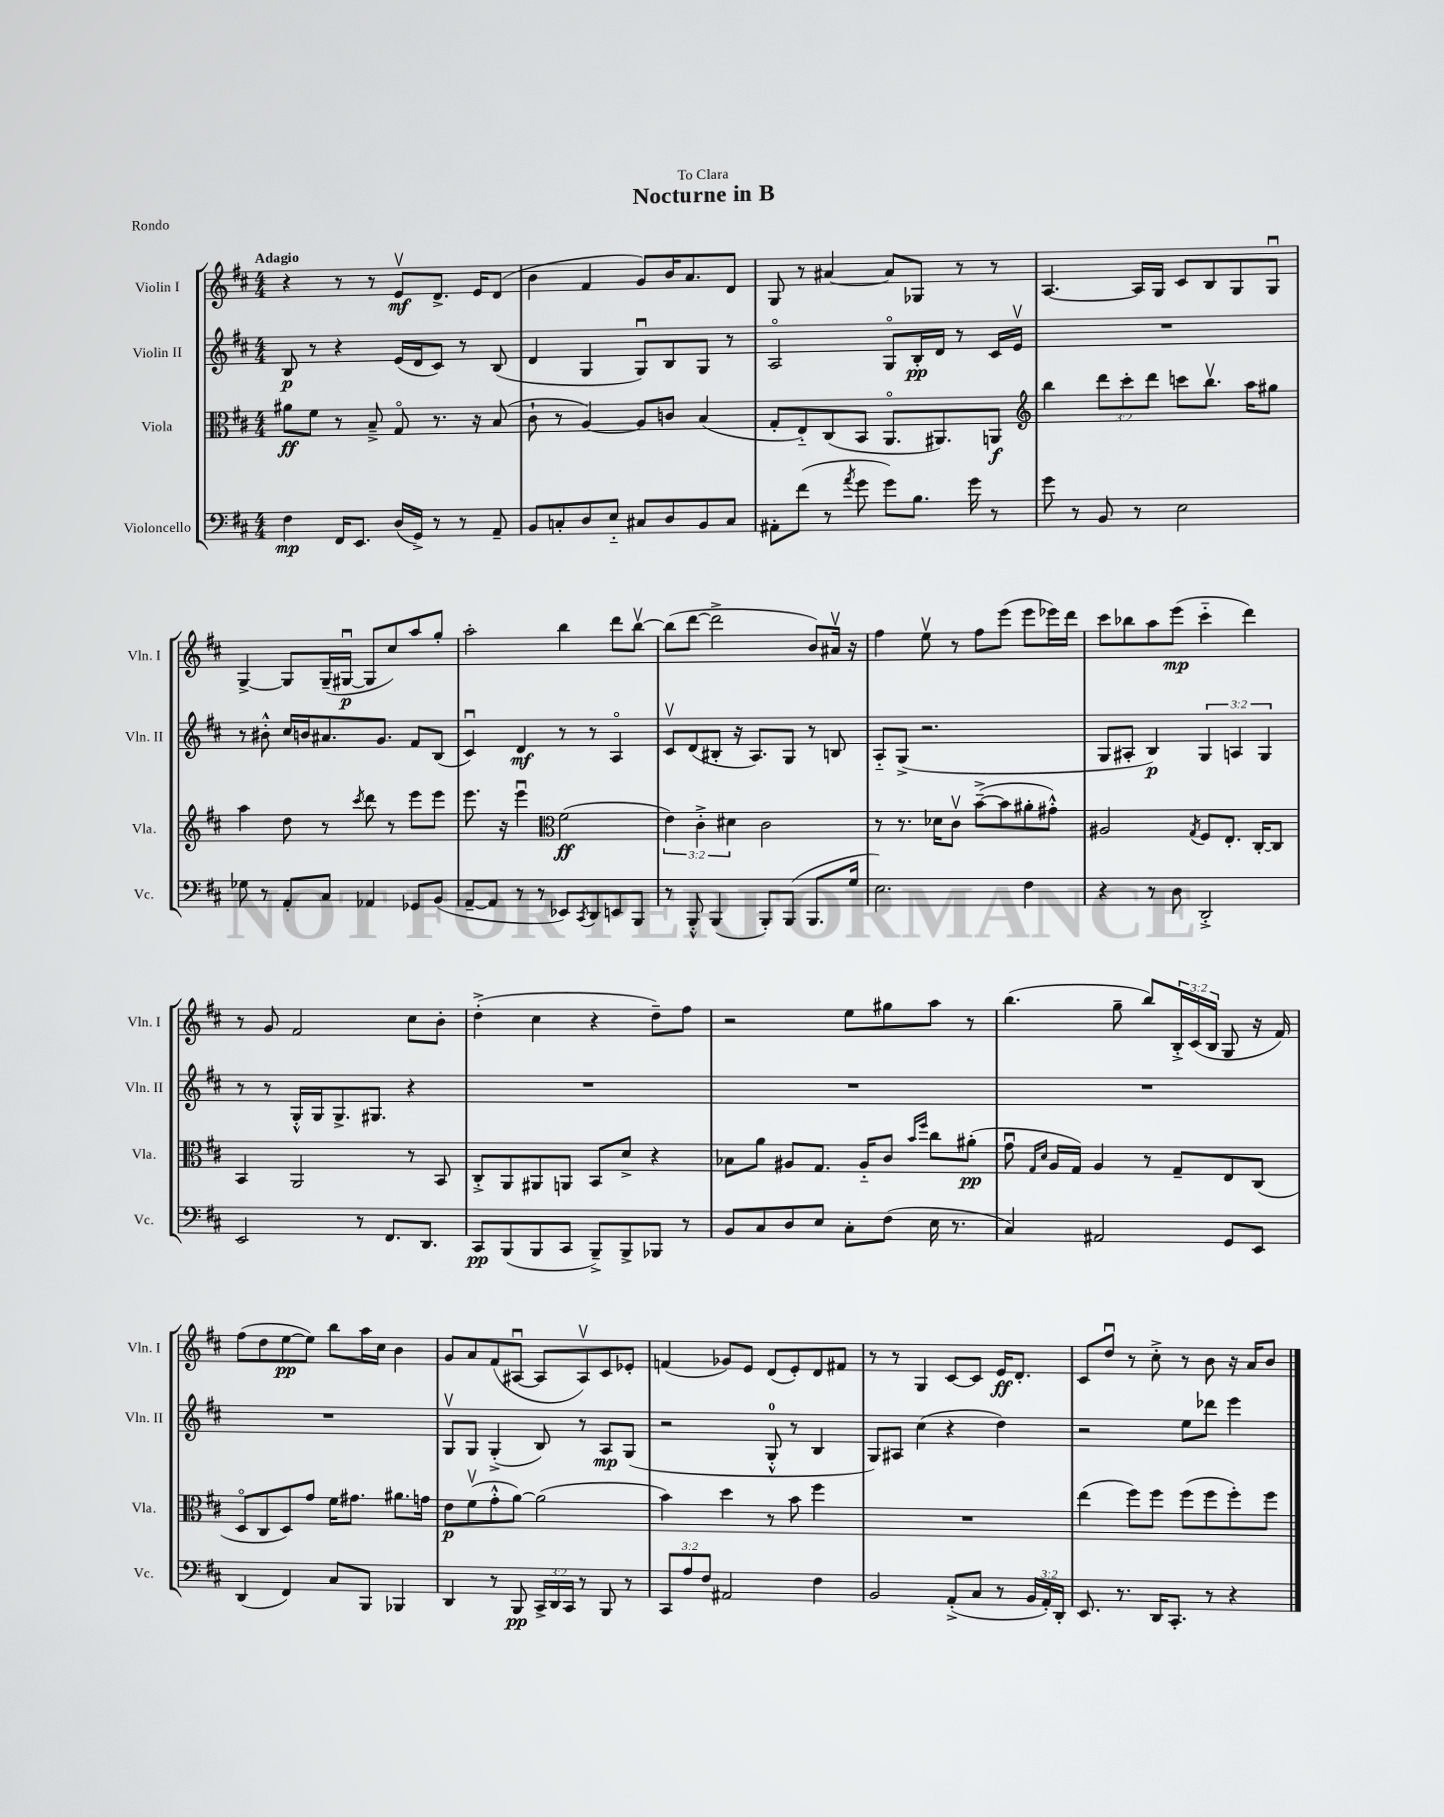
\header { title = "Nocturne in B" dedication = "To Clara" piece = "Rondo" }
<<
\new StaffGroup <<
\new Staff = "s0" \with { instrumentName = "Violin I" shortInstrumentName = "Vln. I" } {
    \clef treble \key d \major \numericTimeSignature \time 4/4 \override Staff.TupletNumber.text = #tuplet-number::calc-fraction-text \tempo "Adagio"
    r4 r8 r8 e'8\upbow\mf d'8.-> e'16 d'8( |
    b'4 fis'4 g'8) b'16 a'8. d'8 |
    g8 r8 ais'4~ ais'8 ges8 r8 r8 |
    a4.~ a16 g16 cis'8 b8 g8 g8\downbow |
    g4~-> g8 g16--( gis16~\downbow\p gis8 cis''8) a''8 g''8-. |
    a''2-. b''4 d'''8 b''8~\upbow |
    b''8( d'''8~ d'''2-> b'8) ais'16\upbow r16 |
    fis''4 e''8\upbow r8 fis''8 e'''8( e'''8 ees'''16) d'''16 |
    cis'''8 bes''8 a''8 e'''8\mp( cis'''4-_ d'''4) |
    r8 g'8 fis'2 cis''8 b'8-. |
    d''4-.->( cis''4 r4 d''8--) fis''8 |
    r2 e''8 gis''8 a''8 r8 |
    b''4.( g''8-- b''8) \tuplet 3/2 { b16-.-> cis'16( b16 } g8 r16 fis'16) |
    fis''8( d''8 e''8~\pp e''8) b''8 a''16 cis''16 b'4 |
    g'8 a'8 fis'8( ais8~\downbow ais8 ais8\upbow) cis'8 ees'8-. |
    f'4( ges'8) e'8 d'8( e'8-.) d'8 fis'8 |
    r8 r8 g4 cis'8~ cis'8 e'16\ff d'8.-. |
    cis'8 d''8\downbow r8 cis''8-.-> r8 b'8 r16 a'16 b'8 \bar "|." |
}
\new Staff = "s1" \with { instrumentName = "Violin II" shortInstrumentName = "Vln. II" } {
    \clef treble \key d \major \numericTimeSignature \time 4/4 \override Staff.TupletNumber.text = #tuplet-number::calc-fraction-text
    b8\p r8 r4 e'16( d'16 cis'8) r8 b8( |
    d'4 g4 g8\downbow) b8 g8 r8 |
    a2\flageolet g8\flageolet b16-.\pp d'16 r8 cis'16 e'16\upbow |
    R1 |
    r8 bis'8-.-^ cis''16 b'16 ais'8. g'8. fis'8 b8( |
    cis'4\downbow) d'4\mf r8 r8 a4\flageolet |
    cis'8\upbow d'8( bis8-. r16 a8.) g8 r8 b8 |
    a8-_ g8->( r2. |
    g8 ais8-. b4\p) \tuplet 3/2 { g4 a4 g4 } |
    r8 r8 g16-.-^ g16 g8.-> gis8. r4 |
    R1 |
    R1 |
    R1 |
    R1 |
    g8\upbow g8 g4-.->( b8) r8 a8\mp g8( |
    r2 g8-0-.-^ r8 b4 |
    g8) ais8 cis''4( r4 d''4) |
    r2 e''8 des'''8 e'''4 \bar "|." |
}
\new Staff = "s2" \with { instrumentName = "Viola" shortInstrumentName = "Vla." } {
    \clef alto \key d \major \numericTimeSignature \time 4/4 \override Staff.TupletNumber.text = #tuplet-number::calc-fraction-text
    ais'8\ff fis'8 r8 b8---> g8\flageolet r8. r16 b8( |
    cis'8-! r8 a4~) a8 c'8 b4( |
    g8-. e8-_) cis8( b,8 a,8.\flageolet ais,8.) a,8\f |
    \clef treble b''4 \tuplet 3/2 { d'''8 cis'''8-. d'''8 } c'''8 b''8.\upbow a''16 gis''8 |
    a''4 d''8 r8 \acciaccatura { cis'''8 } d'''8 r8 e'''8 e'''8 |
    e'''8. r16 e'''4\downbow \clef alto fis'2\ff( |
    \tuplet 3/2 { e'4) cis'4-.-> dis'4 } cis'2 |
    r8 r8. des'16 cis'8\upbow b'8~--->( b'8 ais'8-. gis'8-.-^) |
    ais2 \acciaccatura { g8 } fis8 e8.-. cis16~-. cis8 |
    b,4 a,2 r8 b,8 |
    cis8-.-> a,8 ais,8 a,8 b,8 d'8-> r4 |
    bes8 a'8 ais8 g8. ais16-_ cis'8 \grace { b'16 fis''16 } cis''8 ais'8-.\pp( |
    g'8\downbow \grace { g16 d'16 } a16 g16) a4 r8 g8-- e8 cis8( |
    d8\flageolet cis8 d8) g'8 fis'16 gis'8. ais'8. g'16 |
    e'8\p fis'8\upbow( g'8-.-^ a'8~) a'2( |
    b'4) d''4 r8 b'8 fis''4 |
    R1 |
    e''4( fis''8) fis''8 fis''8( fis''8 fis''8-.) fis''8 \bar "|." |
}
\new Staff = "s3" \with { instrumentName = "Violoncello" shortInstrumentName = "Vc." } {
    \clef bass \key d \major \numericTimeSignature \time 4/4 \override Staff.TupletNumber.text = #tuplet-number::calc-fraction-text
    fis4\mp fis,16 e,8. d16( g,16->) r8 r8 a,8-- |
    b,8 c8-. d8 e8-_ cis8 d8 b,8 cis8 |
    ais,8-. fis'8( r8 \acciaccatura { a'8 } g'8 g'8) b8. g'16 r8 |
    g'8 r8 b,8 r8 e2 |
    ges8 r8 a,8-. cis8 aes,4 ges,8 b,8( |
    a,8~-- a,8 r8 r8 ees,8) \acciaccatura { cis,8 } d,8 e,8 b,,8 |
    r8 b,,8-.-^ b,,4( b,,8-.) b,,8( b,,8. g16 |
    e2.) fis4 |
    r4 r8 d8 d,2-.-> |
    e,2 r8 fis,8. d,8. |
    cis,8\pp b,,8( b,,8 cis,8 b,,8--->) b,,8-> bes,,8 r8 |
    b,8 cis8 d8 e8 cis8-. fis8( e16 r8. |
    cis4) ais,2 g,8 e,8 |
    d,4( fis,4) cis8 b,,8 bes,,4 |
    d,4 r8 b,,8\pp \tuplet 3/2 { cis,16-> d,16 cis,16 } r8 b,,8 r8 |
    \tuplet 3/2 { cis,8 a8 fis8 } ais,2 fis4 |
    b,2 a,8-.->( cis8 r8 \tuplet 3/2 { b,16 a,16-.) d,16-. } |
    e,8. r8. d,16 cis,8.-. r8 r4 \bar "|." |
}
>>
>>
\layout { \context { \Score \remove "Bar_number_engraver" } }
